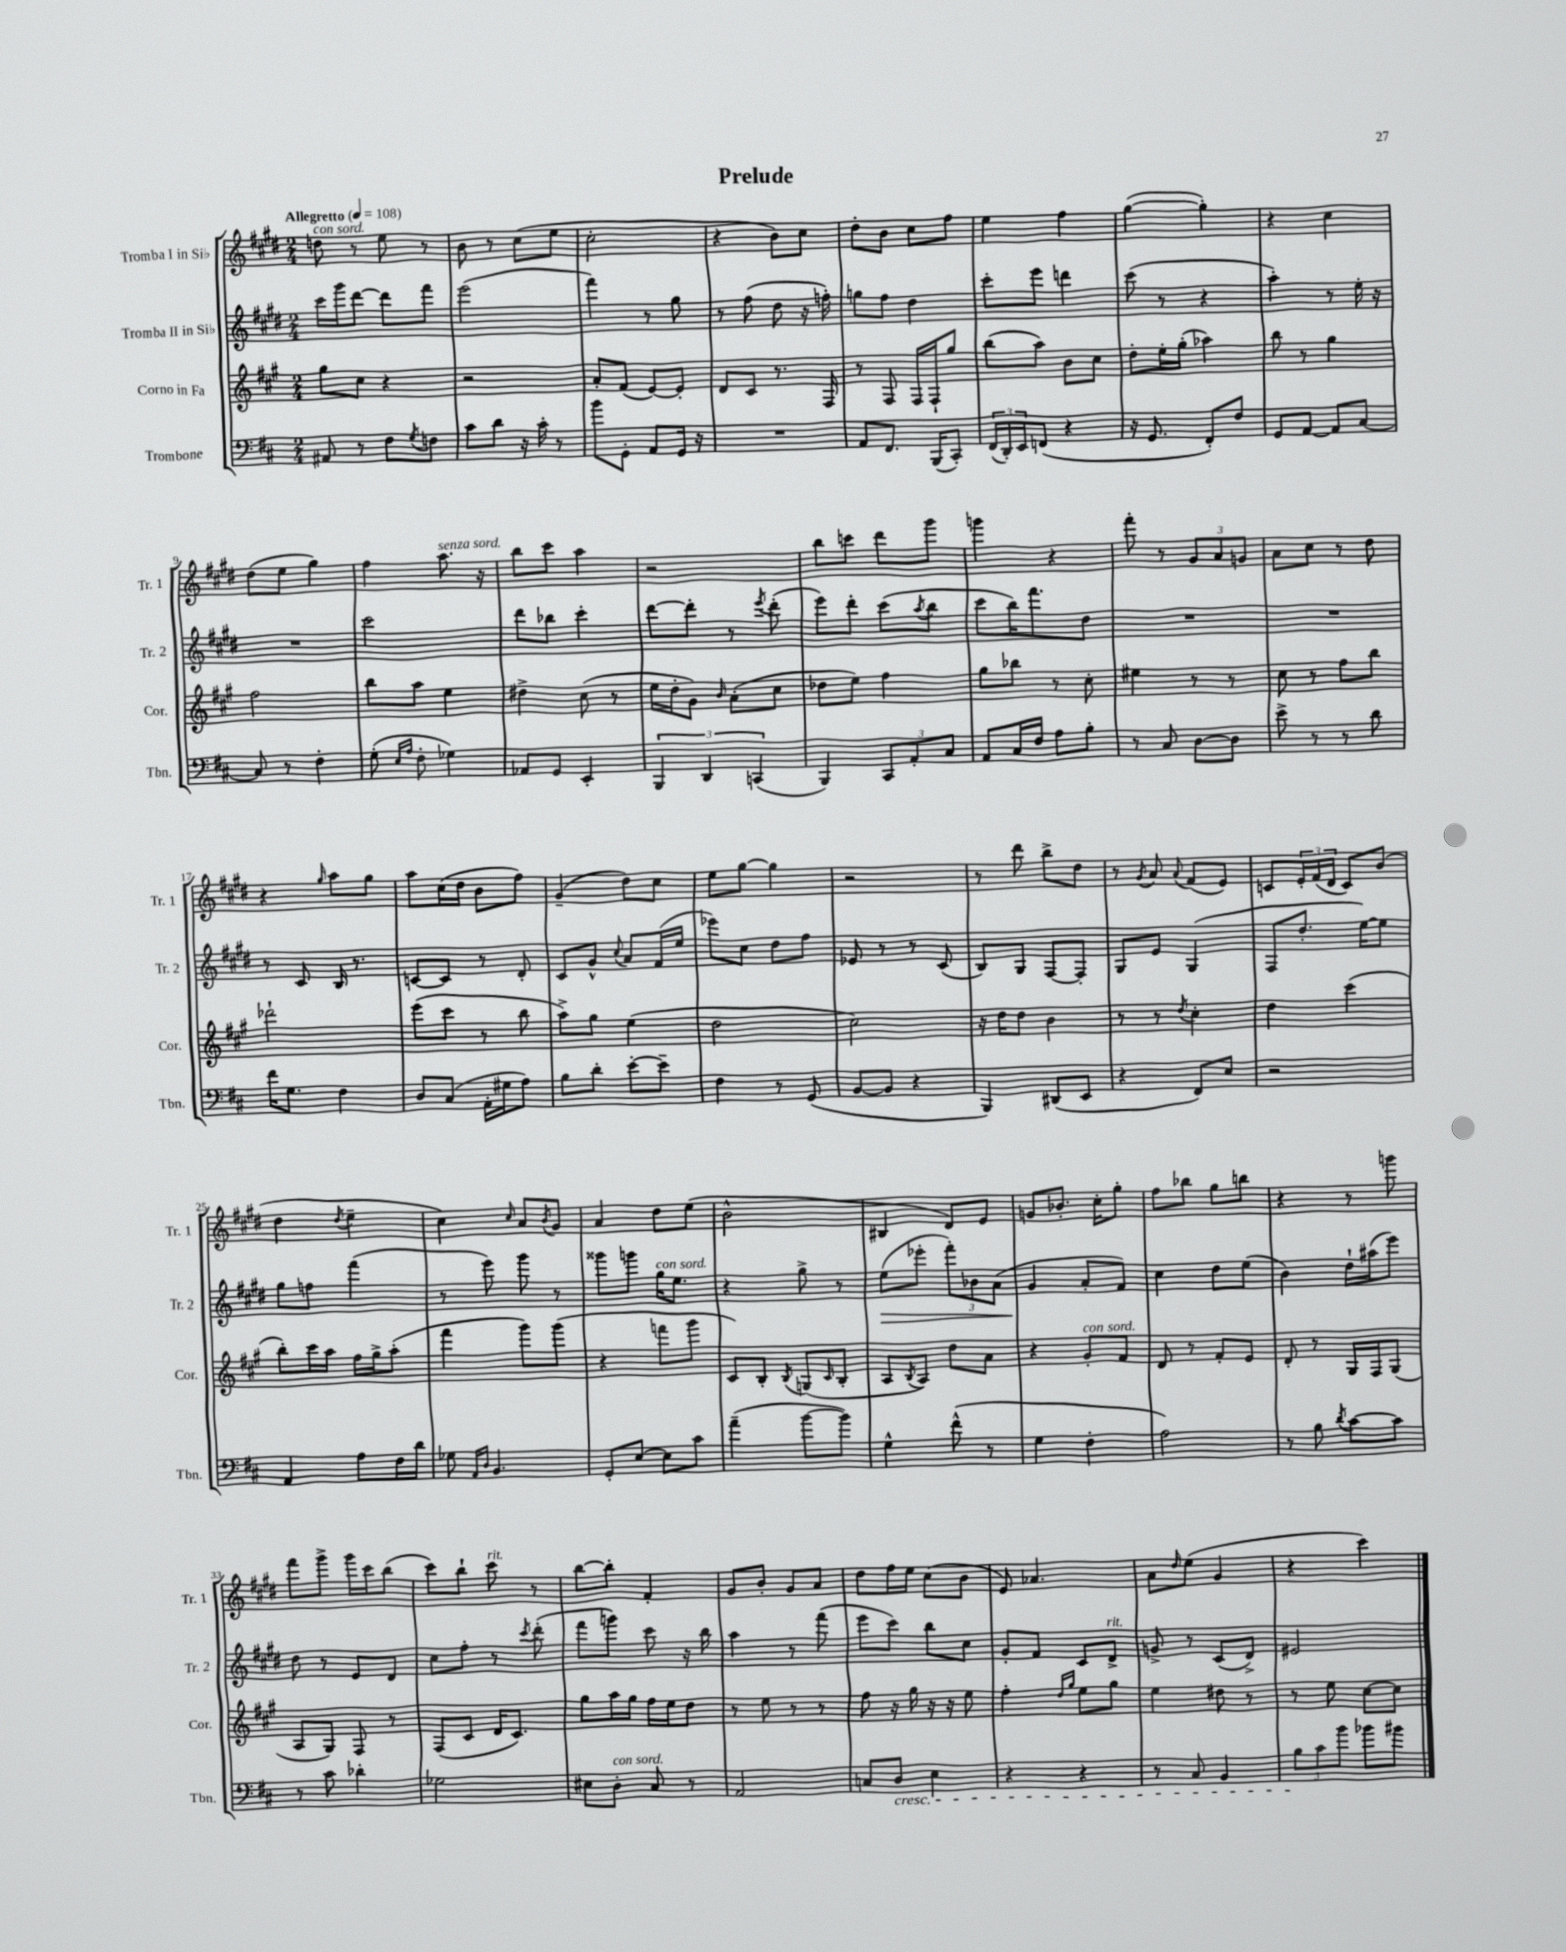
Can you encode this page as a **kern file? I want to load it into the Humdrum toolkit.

**kern	**kern	**kern	**dynam	**kern
*part4	*part3	*part2	*part2	*part1
*staff4	*staff3	*staff2	*staff2	*staff1
*I"Trombone	*I"Corno in Fa	*I"Tromba II in Si♭	*	*I"Tromba I in Si♭
*I'Tbn.	*I'Cor.	*I'Tr. 2	*	*I'Tr. 1
*clefF4	*clefG2	*clefG2	*	*clefG2
*k[f#c#]	*k[f#c#g#]	*k[f#c#g#d#]	*	*k[f#c#g#d#]
*M2/4	*M2/4	*M2/4	*	*M2/4
*MM108	*MM108	*MM108	*	*MM108
=1	=1	=1	=1	=1
!	!	!	!	!LO:TX:a:B:t=Allegretto
!	!	!	!	!LO:TX:a:i:t=con sord.
8AA#X/	8gg#\L	16ccc#\LL	.	8ddn\
.	.	16ggg#\J	.	.
8r	8cc#\J	[8ddd#\J	.	8r
8F#\L	4r	8ddd#\L]	.	8ee\
8qG/	.	.	.	.
8Fn\J	.	8fff#\J	.	8r
=2	=2	=2	=2	=2
8c#\L	2r	(2eee\	.	8b\
8d\J	.	.	.	8r
16r	.	.	.	(8cc#\L
16c#'\	.	.	.	.
8r	.	.	.	8ee\J
=3	=3	=3	=3	=3
8b\L	8a'/L	4fff#\)	.	2cc#'\
8GG'\J	(8f#/J	.	.	.
8AA/L	[8e/L)	8r	.	.
16GG/Jk	8e'/J]	8gg#\	.	.
16r	.	.	.	.
=4	=4	=4	=4	=4
2r	8d/L	8r	.	4r
.	8c#/J	(8ff#\	.	.
.	8.r	8dd#\	.	8b\L)
.	.	16r	.	8cc#\J
.	16F#/	16ffn'\)	.	.
=5	=5	=5	=5	=5
8AA/L	8r	8ggn\L	.	8dd#'\L
8.FF#/J	8F#/	8ff#\J	.	8b\J
.	16F#/LL	4dd#\	.	8cc#\L
(16BBB/KL	16F#`/J	.	.	.
8CC#'/J)	8gg#/J	.	.	8ff#\J
=6	=6	=6	=6	=6
(24FF#/LL	(8bb\L	8ccc#'\L	.	4ee\
24DD'/)	.	.	.	.
24EE/J	.	.	.	.
(8FFn/J	8aa\J)	8eee\J	.	.
4r	8b\L	4dddn\	.	4ff#\
.	8cc#\J	.	.	.
=7	=7	=7	=7	=7
16r	8dd'\L	(8ccc#\	.	([4gg#\
8.GG/	.	.	.	.
.	16ee'\L	8r	.	.
.	(16gg#'\JJ	.	.	.
8FF#'/L)	4aa-X\)	4r	.	4gg#'\])
8F#/J	.	.	.	.
=8	=8	=8	=8	=8
8GG/L	8bb\	4aa'\)	.	4r
[8AA/J	8r	.	.	.
8AA/L]	4gg#\	8r	.	4cc#\
[8C#/J	.	16ee'\	.	.
.	.	16r	.	.
!!LO:LB:g=z
=9	=9	=9	=9	=9
8C#/]	2ff#\	2r	.	(8dd#\L
8r	.	.	.	8ee\J
4F#'\	.	.	.	4gg#\)
=10	=10	=10	=10	=10
(8G'\	8bb\L	2ccc#\	.	4ff#\
16qqE/LL	.	.	.	.
16qqA/JJ	.	.	.	.
8F#'\	8aa\J	.	.	.
!	!	!	!	!LO:TX:a:i:t=senza sord.
4G-X\)	4ee\	.	.	8.aa\
.	.	.	.	16r
=11	=11	=11	=11	=11
8AA-X/L	4dd#X^\	8ddd#\L	.	8bb\L
8GG/J	.	8bb-X\J	.	8ccc#\J
4EE'/	(8cc#\	4ccc#'\	.	4aa\
.	8r	.	.	.
=12	=12	=12	=12	=12
6BBB/	16ee\LL	[8ddd#\L	.	2r
.	16dd'\J	.	.	.
.	8g#\J)	8ddd#'\J]	.	.
6DD/	.	.	.	.
.	16qqb/	.	.	.
.	(8a'\L	8r	.	.
(6CCn/	.	.	.	.
.	.	8qeee/	.	.
.	8cc#\J	(8ddd#'\	.	.
=13	=13	=13	=13	=13
4BBB/)	8dd-X\L	8eee\L)	.	8bb\L
.	8ee\J)	8ddd#'\J	.	8cccn\J
12CC#/L	4ff#\	(8ccc#\L	.	8ddd#\L
12AA'/	.	.	.	.
.	.	8qaa/	.	.
.	.	8bb\J	.	8ggg#\J
12C#/J	.	.	.	.
=14	=14	=14	=14	=14
8AA/L	8gg#\L	8ccc#\L	.	4gggn\
16C#/L	8bb-X\J	16bb\K)	.	.
16F#/JJ	.	8.fff#\	.	.
8A\L	8r	.	.	4r
8B'\J	8cc#'\	8dd#\J	.	.
=15	=15	=15	=15	=15
8r	4ee#X\	2r	.	8fff#'\
8C#/	.	.	.	8r
[8D\L	8r	.	.	12g#/L
.	.	.	.	12a/
8D\J]	8r	.	.	.
.	.	.	.	12gn/J
=16	=16	=16	=16	=16
8e^\	8cc#\	2r	.	8a\L
8r	8r	.	.	8cc#\J
8r	8ff#\L	.	.	8r
8d\	8bb\J	.	.	8dd#\
!!LO:LB:g=z
=17	=17	=17	=17	=17
16f#\KL	2ddd-X`\	8r	.	4r
8.G\J	.	.	.	.
.	.	8c#/	.	.
.	.	.	.	16qqgg#/
4F#\	.	16B/	.	8aa\L
.	.	8.r	.	.
.	.	.	.	8gg#\J
=18	=18	=18	=18	=18
8D/L	(8eee\L	[8cn/L	.	8aa\L
(8C#/J	8ccc#\J	8c/J]	.	(16cc#\L
.	.	.	.	16dd#\JJ
16AA'\LL	8r	8r	.	8b\L
16G#X\J	.	.	.	.
8A\J)	8bb\	8d#'/	.	8ff#\J)
=19	=19	=19	=19	=19
8B\L	8aa^\L)	8c#/L	.	(4g#~/
8d'\J	8gg#\J	8g#^^/J	.	.
.	.	8qqcc#/	.	.
[8e'\L	(4ee\	8a/L	.	8dd#\L)
8e~\J]	.	(16f#/L	.	8cc#\J
.	.	16ee/JJ	.	.
=20	=20	=20	=20	=20
4F#\	2dd\	8eee-X\L)	.	8ee\L
.	.	8cc#\J	.	[8gg#\J
8r	.	8dd#\L	.	4gg#\]
(8GG/	.	8ff#\J	.	.
=21	=21	=21	=21	=21
[8BB/L	2cc#\)	8e-X/	.	2r
8BB/J]	.	8r	.	.
4r	.	8r	.	.
.	.	(8c#/	.	.
=22	=22	=22	=22	=22
4BBB/)	16r	8B/L)	.	8r
.	16dd\KL	.	.	.
.	8dd\J	8G#/J	.	8ddd#\
(8DD#X/L	4b\	[8F#/L	.	8bb^\L
8EE/J	.	8F#'/J]	.	8dd#\J
=23	=23	=23	=23	=23
4r	8r	8G#/L	.	8r
.	.	.	.	8qg#/
.	8r	8e/J	.	8a/
.	8qdd/	.	.	8qqa/
8FF#/L)	4cc#'\	(4G#/	.	(8f#/L
8E/J	.	.	.	8e/J)
=24	=24	=24	=24	=24
2r	4dd\	8F#/L	.	8cn/L
.	.	8.dd#'/J	.	24e'/L
.	.	.	.	(24f#/
.	.	.	.	24d#/JJ
.	(4ccc#\	.	.	8c/L)
.	.	[16ee\KL)	.	.
.	.	8ee\J]	.	(8b/J
!!LO:LB:g=z
=25	=25	=25	=25	=25
4AA/	8bb'\L)	8gg#\L	.	4dd#\
.	16ccc#\L	8ffn\J	.	.
.	16aa\JJ	.	.	.
.	.	.	.	8qdd#/
8A\L	16ff#\LL	(4fff#\	.	4ee~\
.	16gg#^\J	.	.	.
16F#\L	(8aa'\J	.	.	.
16d\JJ	.	.	.	.
=26	=26	=26	=26	=26
8G-X\	4fff#\	8r	.	4cc#\)
16qqAA/LL	.	.	.	.
16qqD/JJ	.	.	.	.
4.BB/	.	8eee\)	.	.
.	.	.	.	16qqcc#/
.	8ggg#\L)	8ggg#\	.	8a/L
.	.	.	.	8qb/
.	(8ggg#\J	8r	.	8g#/J
=27	=27	=27	=27	=27
8GG'/L	4r	8ggg##X\L	.	4a/
[8E/J	.	8gggn\J	.	.
!	!	!LO:TX:a:i:t=con sord.	!	!
8E\L]	8fffn\L	16gg#\KL	.	8dd#\L
.	.	8.ee\J	.	.
8c#\J	8ggg#\J	.	.	(8ee\J
=28	=28	=28	=28	=28
(4a~\	8c#/L)	4r	.	2b^^\
.	8B'/J	.	.	.
.	8qB/	.	.	.
[8b\L	(8Gn/L	8gg#^\	.	.
.	16qqc#/	.	.	.
8b\J])	8B'/J	8r	.	.
=29	=29	=29	=29	=29
!	!	!	!LO:HP:b	!
4G^^\	8A/L	(8ee\L	>	4B#X/
.	8qB/	.	.	.
.	8A/J)	8eee-X'\J	.	.
(8f#^^\	8dd\L	12fff#'\L)	.	8d#/L)
.	.	12b-X\	.	.
8r	8a\J	.	.	8e/J
.	.	(12a\J	.	.
=30	=30	=30	=30	=30
4G\	4r	4g#/	.	8gn/L
.	.	.	.	8.b-X'/J
!	!LO:TX:a:i:t=con sord.	!	!	!
4F#'\	8g#'/L	8a'/L	]	.
.	.	.	.	16cc#'\KL
.	8f#/J	8f#/J)	.	8gg#'\J
=31	=31	=31	=31	=31
2A\)	8d/	4cc#\	.	8ff#\L
.	8r	.	.	8bb-X\J
.	8f#'/L	8dd#\L	.	8gg#\L
.	8e/J	(8ee\J	.	8bbn\J
=32	=32	=32	=32	=32
8r	8d'/	4b\)	.	4r
8B\	8r	.	.	.
8qd/	.	.	.	.
[8c#\L	16G#/LL	16dd#`\LL	.	8r
.	16F#/J	(16aa#X\J	.	.
8c#\J]	(8G#/J	8eee\J)	.	8gggn\
!!LO:LB:g=z
=33	=33	=33	=33	=33
8r	8A/L	8dd#\	.	8fff#\L
8c#\	8G#/J)	8r	.	8ggg#^\J
4d-X'\	8F#/	8e/L	.	16ggg#\LL
.	.	.	.	16ccc#\J
.	8r	8d#/J	.	(8bb\J
=34	=34	=34	=34	=34
2G-X\	(8F#/L	8cc#\L	.	8ccc#\L)
.	8c#/J	8ff#'\J	.	8bb`\J
!	!	!	!	!LO:TX:a:i:t=rit.
.	16d/KL	8r	.	8ccc#\
.	8.c#/J)	.	.	.
.	.	8qccc#/	.	.
.	.	(8ddd#'\	.	8r
=35	=35	=35	=35	=35
8E#X\L	8gg#\L	8fff#\L	.	[8bb\L
!LO:TX:a:i:t=con sord.	!	!	!	!
8D'\J	16aa\L	8gggn\J)	.	8bb'\J]
.	16gg#\JJ	.	.	.
8C#/	16ff#\LL	8ccc#\	.	4f#'/
.	16ee\J	.	.	.
8r	8dd\J	16r	.	.
.	.	16bb\	.	.
=36	=36	=36	=36	=36
2AA/	8r	4aa\	.	8g#/L
.	8ee\	.	.	8b'/J
.	8r	8r	.	8g#/L
.	8r	(8fff#\	.	8a/J
=37	=37	=37	=37	=37
8Cn/L	8ff#\	8eee\L	.	8dd#\L
!LO:TX:b:i:t=cresc.	!	!	!	!
8D/J	16r	8ccc#\J)	.	16ff#\L
.	16gg#\	.	.	16ee\JJ
4E\	16r	8bb\L	.	(8cc#\L
.	16r	.	.	.
.	8ee\	8cc#\J	.	8b\J
=38	=38	=38	=38	=38
4r	4ff#'\	8g#'/L	.	8e/)
.	.	8f#/J	.	4.a-X/
.	16qqdd/LL	.	.	.
.	16qqgg#/JJ	.	.	.
4r	8ee\L	8c#/L	.	.
!	!	!LO:TX:a:i:t=rit.	!	!
.	8gg#\J	8d#^/J	.	.
=39	=39	=39	=39	=39
8r	4ee\	8gn^/	.	8a\L
.	.	.	.	16qqdd#/
8C#/	.	8r	.	(8ee\J
4BB/	8dd#X\	(8c#/L	.	4g#/
.	8r	8d#^/J)	.	.
=40	=40	=40	=40	=40
12B\L	8r	2e#X/	.	4r
12c#\	.	.	.	.
.	8ee\	.	.	.
12b\J	.	.	.	.
8b-X\L	[8cc#\L	.	.	4ccc#\)
8b#X\J	8cc#\J]	.	.	.
==	==	==	==	==
*-	*-	*-	*-	*-
